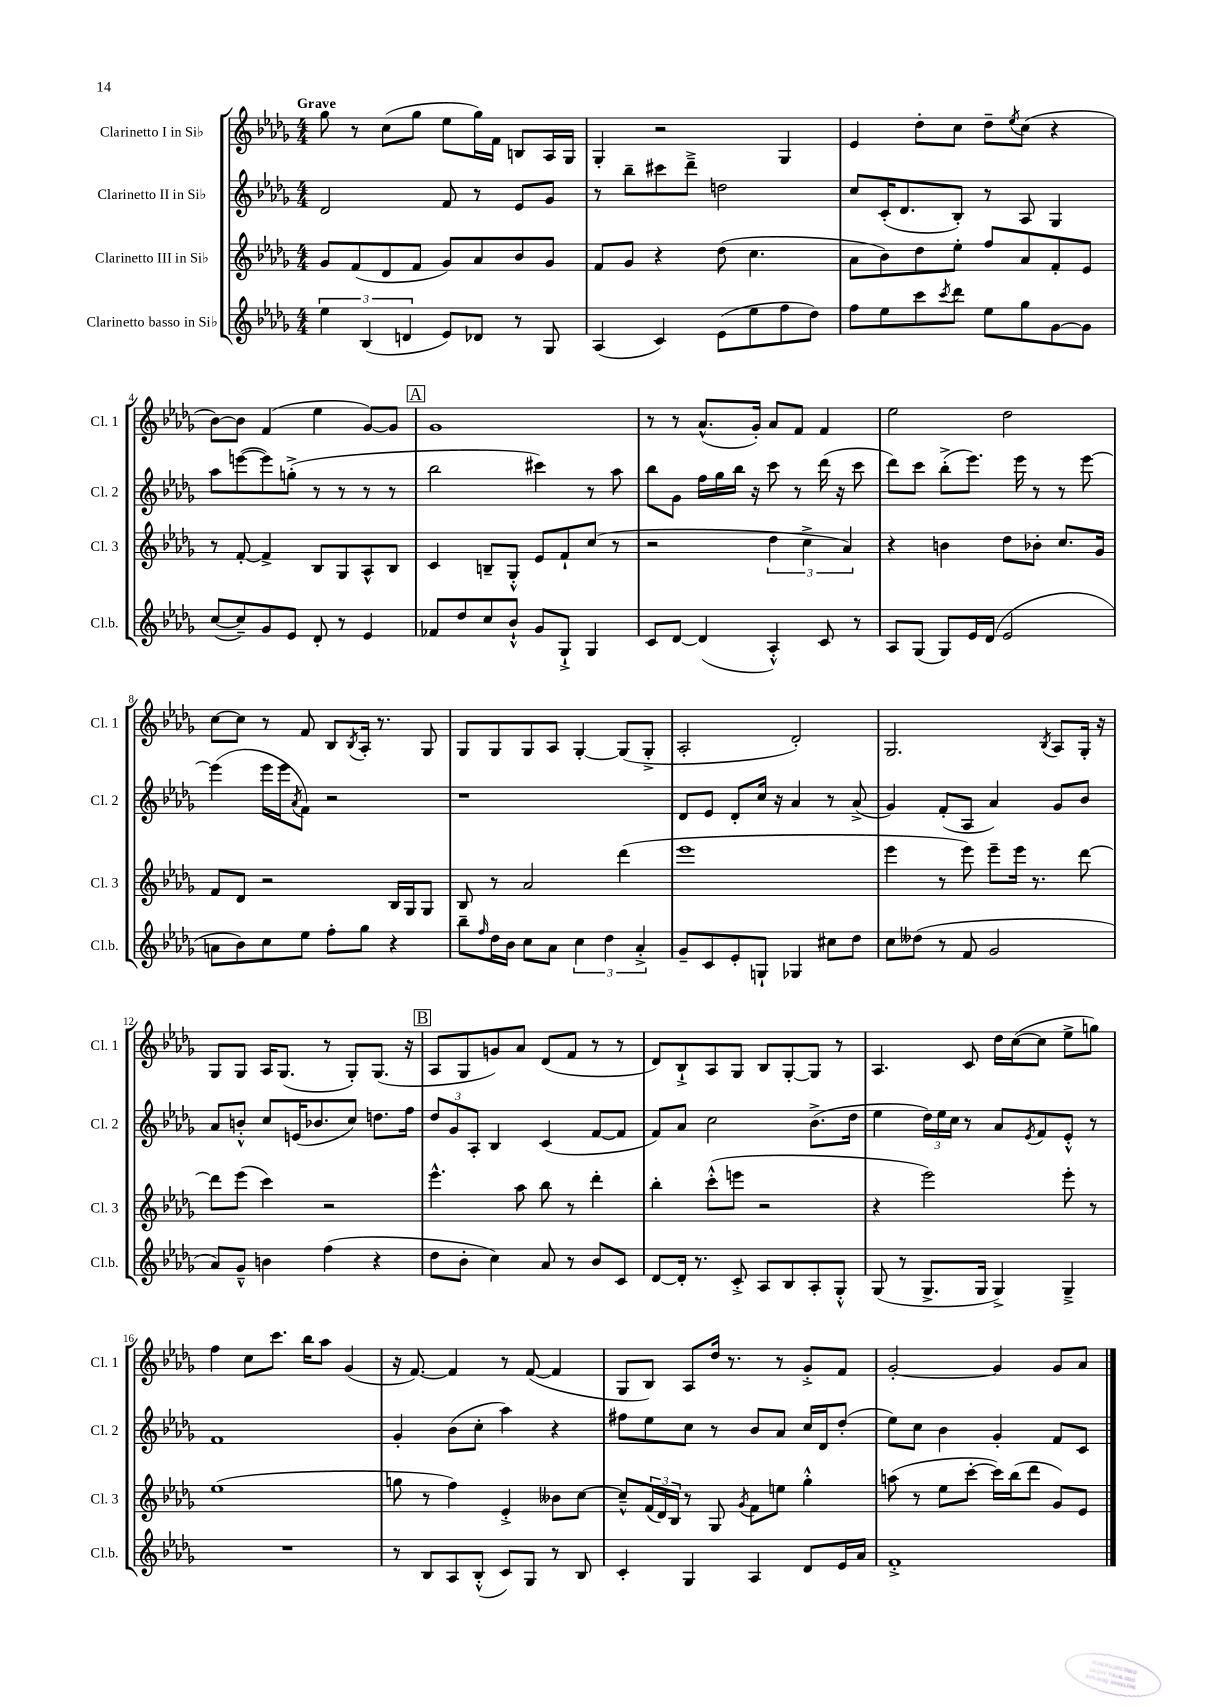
<<
\new StaffGroup <<
\new Staff = "s0" \with { instrumentName = "Clarinetto I in Sib" shortInstrumentName = "Cl. 1" } {
    \clef treble \key des \major \numericTimeSignature \time 4/4 \tempo "Grave"
    ges''8 r8 c''8( ges''8 ees''8 ges''16) f'16 b8 aes16 ges16 |
    ges4-. r2 ges4 |
    ees'4 des''8-. c''8 des''8-- \acciaccatura { ees''8 } c''8( r4 |
    bes'8~) bes'8 f'4( ees''4 ges'8~) ges'8 |
    \mark \markup { \box "A" } ges'1 |
    r8 r8 aes'8.-^( ges'16-.) aes'8 f'8 f'4 |
    ees''2 des''2 |
    c''8~ c''8 r8 f'8 bes8 \acciaccatura { bes8 } aes16-. r8. ges8 |
    ges8 ges8 ges8 aes8 ges4~-. ges8( ges8-.-> |
    aes2-. des'2-.) |
    ges2. \acciaccatura { bes8 } aes8 ges16-. r16 |
    ges8 ges8 aes16 ges8.( r8 ges8-.) ges8.( r16 |
    \mark \markup { \box "B" } aes8 ges8 g'8) aes'8 des'8( f'8 r8 r8 |
    des'8) bes8-!-> aes8 ges8 bes8 ges8~-. ges8 r8 |
    aes4. c'8 des''16 c''16~( c''8 ees''8-> g''8) |
    f''4 c''8 c'''8. bes''16 aes''8 ges'4( |
    r16 f'8.~) f'4 r8 f'8~( f'4 |
    ges8 bes8) aes8 des''16 r8. r8 ges'8-.-> f'8 |
    ges'2~-. ges'4 ges'8 aes'8 \bar "|." |
}
\new Staff = "s1" \with { instrumentName = "Clarinetto II in Sib" shortInstrumentName = "Cl. 2" } {
    \clef treble \key des \major \numericTimeSignature \time 4/4
    des'2 f'8 r8 ees'8 ges'8 |
    r8 bes''8-- cis'''8 des'''8---> d''2 |
    c''8 c'16-.( des'8. bes8-.) r8 aes8 ges4 |
    aes''8 e'''8~( e'''8) g''8-.->( r8 r8 r8 r8 |
    \mark \markup { \box "A" } bes''2 cis'''4) r8 aes''8 |
    bes''8 ges'8 f''16 ges''16 bes''16 r16 c'''8 r8 des'''16( r16 c'''8 |
    des'''8) c'''8 bes''8-.->( ees'''8.) ees'''16 r8 r8 ees'''8~ |
    ees'''4( ees'''16 ees'''16 \acciaccatura { aes'8 } f'8) r2 |
    r1 |
    des'8 ees'8 des'8-. c''16 r16 aes'4 r8 aes'8->( |
    ges'4) f'8-.( aes8 aes'4) ges'8 bes'8 |
    aes'8 b'8-.-^ c''8 e'16( bes'8. c''8) d''8. f''16 |
    \mark \markup { \box "B" } \tuplet 3/2 { des''8 ges'8 aes8-. } bes4 c'4( f'8~ f'8 |
    f'8) aes'8 c''2 bes'8.->( des''16 |
    ees''4 \tuplet 3/2 { des''16) ees''16 c''16 } r8 aes'8 \acciaccatura { ees'8 } f'8 ees'8-.-^ r8 |
    f'1 |
    ges'4-. bes'8( c''8-. aes''4) r4 |
    fis''8 ees''8 c''8 r8 bes'8 aes'8 c''16 des'16 des''8-.( |
    ees''8) c''8 bes'4 ges'4-. f'8 c'8 \bar "|." |
}
\new Staff = "s2" \with { instrumentName = "Clarinetto III in Sib" shortInstrumentName = "Cl. 3" } {
    \clef treble \key des \major \numericTimeSignature \time 4/4
    ges'8 f'8( des'8 f'8 ges'8) aes'8 bes'8 ges'8 |
    f'8 ges'8 r4 des''8( c''4. |
    aes'8 bes'8) des''8 ees''8-. f''8 aes'8 f'8-. ees'8 |
    r8 f'8~-. f'4-> bes8 ges8 aes8-^ bes8 |
    \mark \markup { \box "A" } c'4 b8-- ges8-.-^ ees'8 f'8-! c''8( r8 |
    r2 \tuplet 3/2 { des''4 c''4-> aes'4) } |
    r4 b'4 des''8 bes'8-. c''8. ges'16 |
    f'8 des'8 r2 bes16 ges16 ges8 |
    bes8 r8 aes'2 des'''4( |
    ees'''1 |
    ees'''4 r8 ees'''8) ees'''8-- ees'''16 r8. des'''8~ |
    des'''8 ees'''8( c'''4) r2 |
    \mark \markup { \box "B" } ees'''4.-^ aes''8 bes''8 r8 des'''4-. |
    bes''4-. c'''8-.-^( e'''8 r2 |
    r4 ees'''2) ees'''8-. r8 |
    ees''1( |
    g''8 r8 f''4) ees'4-.-> beses'8 c''8~ |
    c''8---^ \tuplet 3/2 { f'16( des'16) bes16 } r8 ges8 \acciaccatura { ges'8 } f'8 e''8 ges''4-.-^ |
    a''8( r8 ees''8 c'''8~-. c'''16) bes''16( des'''8 ges'8) ees'8 \bar "|." |
}
\new Staff = "s3" \with { instrumentName = "Clarinetto basso in Sib" shortInstrumentName = "Cl.b." } {
    \clef treble \key des \major \numericTimeSignature \time 4/4
    \tuplet 3/2 { ees''4 bes4( d'4 } ees'8) des'8 r8 ges8 |
    aes4( c'4) ees'8( ees''8 f''8 des''8) |
    f''8 ees''8 c'''8 \acciaccatura { c'''8 } des'''8 ees''8 ges''8 ges'8~ ges'8 |
    c''8~( c''8--) ges'8 ees'8 des'8-. r8 ees'4 |
    \mark \markup { \box "A" } fes'8 des''8 c''8 bes'8-!-^ ges'8 ges8-!-> ges4 |
    c'8 des'8~ des'4( aes4-.-^) c'8 r8 |
    aes8 ges8( ges8) ees'16 des'16( ees'2 |
    a'8 bes'8) c''8 ees''8 f''8-. ges''8 r4 |
    bes''8-- \grace { f''16 } des''16 bes'16 c''8 aes'8 \tuplet 3/2 { c''4 des''4 aes'4-.-> } |
    ges'8-- c'8 ees'8-. g8-! ges4 cis''8 des''8 |
    c''8 deses''8( r8 f'8 ges'2 |
    aes'8) ges'8---^ b'4 f''4( r4 |
    \mark \markup { \box "B" } des''8 bes'8-. c''4) aes'8 r8 bes'8 c'8 |
    des'8~ des'16-. r8. c'8-.-> aes8 bes8 aes8-. ges8-.-^ |
    ges8( r8 ges8.-> ges16 ges4->) ges4---> |
    R1 |
    r8 bes8 aes8 bes8-.-^( c'8) ges8 r8 bes8 |
    c'4-. ges4 aes4 des'8 ees'16 aes'16 |
    f'1-.-> \bar "|." |
}
>>
>>
